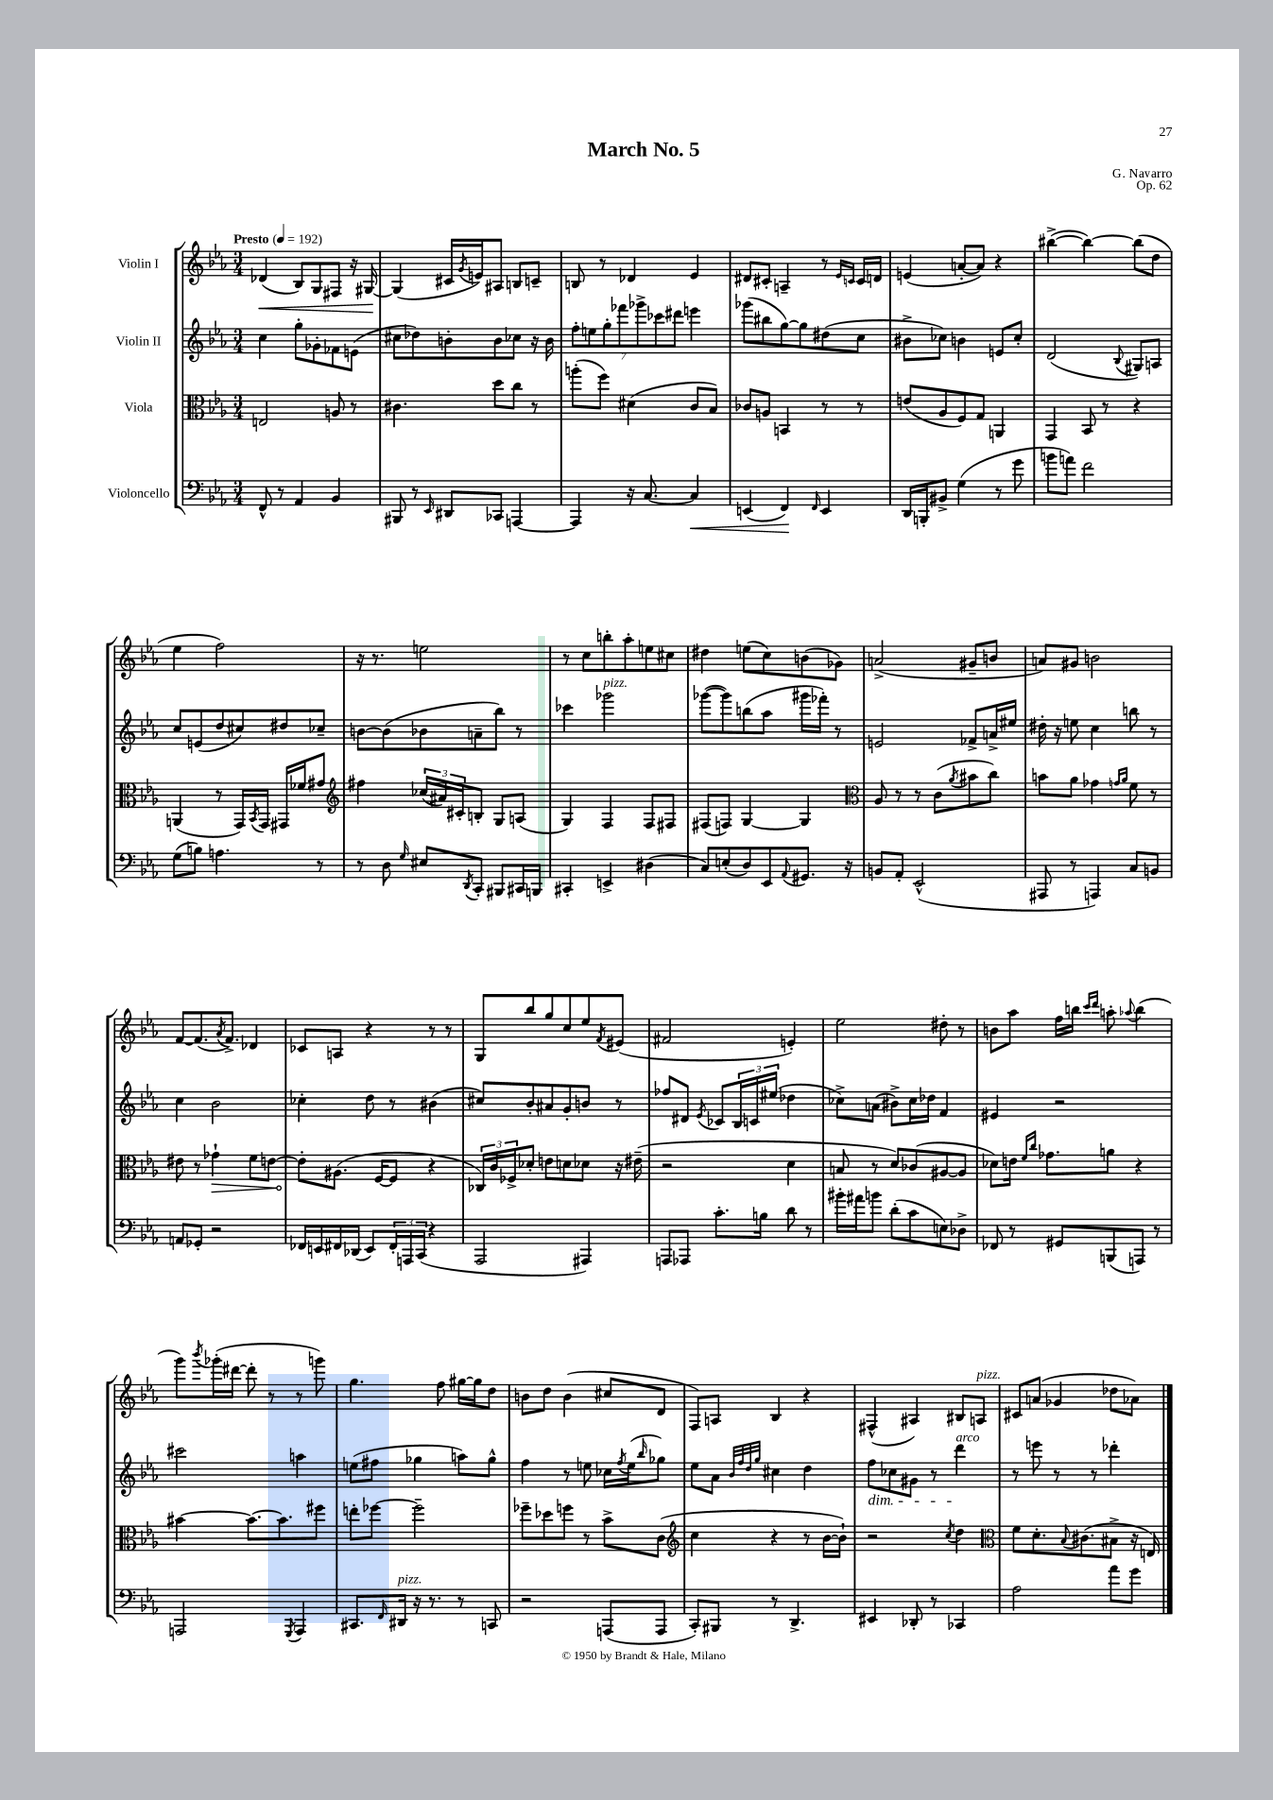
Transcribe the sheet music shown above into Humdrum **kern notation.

**kern	**dynam	**kern	**dynam	**kern	**kern	**dynam
*part4	*part4	*part3	*part3	*part2	*part1	*part1
*staff4	*staff4	*staff3	*staff3	*staff2	*staff1	*staff1
*I"Violoncello	*	*I"Viola	*	*I"Violin II	*I"Violin I	*
*clefF4	*	*clefC3	*	*clefG2	*clefG2	*
*k[b-e-a-]	*	*k[b-e-a-]	*	*k[b-e-a-]	*k[b-e-a-]	*
*M3/4	*	*M3/4	*	*M3/4	*M3/4	*
*MM192	*	*MM192	*	*MM192	*MM192	*
=1	=1	=1	=1	=1	=1	=1
!	!	!	!	!	!LO:TX:a:B:t=Presto	!
!	!	!	!	!	!	!LO:HP:b
8FF^^/	.	2En/	.	4cc\	(4d-X/	<
8r	.	.	.	.	.	.
4AA-/	.	.	.	8gg'\L	8B-/L)	.
.	.	.	.	8g-X'\	8G/	.
4BB-/	.	8An/	.	8f-X\	8F#X/J	.
.	.	8r	.	(8en\J	16r	.
.	.	.	.	.	[16G#X/	.
.	.	.	.	.	.	[
=2	=2	=2	=2	=2	=2	=2
8BBB#X/	.	4.c#X\	.	8cc#X\L	(4G#/]	.
8r	.	.	.	8dd-X\)	.	.
16qqEE-/	.	.	.	.	.	.
8DD#X/L	.	.	.	8bn'\	16c#X/LL	.
.	.	.	.	.	8qg/	.
.	.	.	.	.	16en/J)	.
8CC-X/J	.	8dd\L	.	8b\	8A#X/J	.
[4AAAn/	.	8cc\J	.	8cc-X\J	8Bn/L	.
.	.	8r	.	16r	8cn~/J	.
.	.	.	.	16b\	.	.
=3	=3	=3	=3	=3	=3	=3
4AAA/]	.	(8aan'\L	.	14ff'\L	8Bn/	.
.	.	.	.	14een\	.	.
.	.	8ff\J)	.	.	8r	.
.	.	.	.	14gg'\	.	.
.	.	.	.	14fff-X\	.	.
16r	.	(4d#X\	.	.	4d-X/	.
.	.	.	.	14ggg-X^\	.	.
[8.C/	.	.	.	.	.	.
.	.	.	.	14ccc-X\	.	.
.	.	.	.	14ddd#X\J	.	.
!	!LO:HP:b	!	!	!	!	!
4C/]	<	8c/L	.	4eeen\	4e-/	.
.	.	8B-/J)	.	.	.	.
=4	=4	=4	=4	=4	=4	=4
(4EEn/	.	8c-X/L	.	(8ggg-X\L	8d#X/L	.
.	.	8An/J	.	8bb#X\	8c#X'/J	.
4FF/)	.	4BBn/	.	[8gg\)	4An~/	.
.	.	.	.	8gg\]	.	.
16qqFF/	.	.	.	.	.	.
4EE/	[	8r	.	(8dd#X\	8r	.
.	.	.	.	.	16qqe-/LL	.
.	.	.	.	.	16qqcn/JJ	.
.	.	8r	.	8cc\J	16c/LL	.
.	.	.	.	.	16dn/JJ	.
=5	=5	=5	=5	=5	=5	=5
16DD/LL	.	(8en/L	.	8b#X^\L	(4en/	.
16BBBn'/J	.	.	.	.	.	.
8BB#X^/J	.	8A-/	.	8cc-X\J)	.	.
(4G\	.	8F/)	.	4bn\	[8an'/L	.
.	.	8G/J	.	.	8a/J])	.
8r	.	4AAn/	.	8en/L	4r	.
8g\	.	.	.	8cc-'/J	.	.
=6	=6	=6	=6	=6	=6	=6
8bn\L	.	4GG/	.	(2d/	([4bb#X^\	.
8an\J)	.	.	.	.	.	.
2f\	.	8BB-/	.	.	4bb#\_)	.
.	.	8r	.	.	.	.
.	.	.	.	8qqB-/	.	.
.	.	4r	.	8G#X/L)	(8bb#\L]	.
.	.	.	.	8An/J	8dd\J	.
!!LO:LB:g=z
=7	=7	=7	=7	=7	=7	=7
(8G\L	.	(4AAn/	.	8cc/L	4ee-\	.
8Bn\J)	.	.	.	(8en/	.	.
4.An\	.	8r	.	8dd/	2ff\)	.
.	.	16GG/LL)	.	8cc#X/)	.	.
.	.	8qBB-/	.	.	.	.
.	.	16GG/JJ	.	.	.	.
.	.	16GG#X/LL	.	8dd#X/	.	.
.	.	16f-X/J	.	.	.	.
8r	.	8g#X/J	.	8cc-X~/J	.	.
=8	=8	=8	=8	=8	=8	=8
*	*	*clefG2	*	*	*	*
8r	.	4ff#X\	.	[8bn\L	16r	.
.	.	.	.	.	8.r	.
8D\	.	.	.	(8b\]	.	.
16qqG/	.	.	.	.	.	.
8E#X/L	.	(24cc-X/LL	.	8b-X\	2een\	.
.	.	24a#X/)	.	.	.	.
.	.	24c#X'/J	.	.	.	.
8qDD/	.	.	.	.	.	.
8CC'/J	.	8Bn'/J	.	8an~\	.	.
8BBB#X/L	.	8G/L	.	8bb-\J)	.	.
16CC#X/L	.	(8An/J	.	8r	.	.
16BBBn/JJ	.	.	.	.	.	.
=9	=9	=9	=9	=9	=9	=9
4CC#X'/	.	4G/)	.	4ccc-X\	8r	.
.	.	.	.	.	8cc\L	.
!	!	!	!	!LO:TX:a:i:t=pizz.	!	!
4EEn^/	.	4F/	.	2ggg-X\	8bbn'\	.
.	.	.	.	.	8aa-'\	.
(4D#X\	.	8F/L	.	.	8een\	.
.	.	8F#X/J	.	.	8cc#X\J	.
=10	=10	=10	=10	=10	=10	=10
8C/L)	.	(8F#X/L	.	([8ggg-X\L	4dd#X\	.
(8En'/	.	8Fn/J)	.	8ggg-\])	.	.
8D/)	.	[4G/	.	(8bbn\	(8een\L	.
8EE-/	.	.	.	8aa-\J	8cc\)	.
8qqAA-/	.	.	.	.	.	.
8.GG#X/J	.	4G/]	.	16ggg#X\LL	(8bn\	.
.	.	.	.	16fff-X'\JJ)	.	.
.	.	.	.	8r	8g-X\J)	.
16r	.	.	.	.	.	.
=11	=11	=11	=11	=11	=11	=11
*	*	*clefC3	*	*	*	*
8BBn/L	.	8A-/	.	2en/	(2an^/	.
8AA-'/J	.	8r	.	.	.	.
(2EE-^^/	.	8r	.	.	.	.
.	.	(8c\L	.	.	.	.
.	.	8qa-/	.	.	.	.
.	.	8b#X\	.	8f-X^/L	8g#X~/L	.
.	.	8cc\J)	.	16an^/L	8bn/J	.
.	.	.	.	16ee#X/JJ	.	.
=12	=12	=12	=12	=12	=12	=12
8AAA#X/	.	8bn\L	.	16dd#X'\	8an/L)	.
.	.	.	.	16r	.	.
8r	.	8a-\J	.	8een\	8g#X/J	.
4AAAn/)	.	4g-X\	.	4cc\	2bn\	.
.	.	16qqgn/LL	.	.	.	.
.	.	16qqa-/JJ	.	.	.	.
8C/L	.	8f\	.	8bbn\	.	.
8BBn/J	.	8r	.	8r	.	.
!!LO:LB:g=z
=13	=13	=13	=13	=13	=13	=13
8AAn/L	.	8e#X\	.	4cc\	[8f/L	.
8GG-X'/J	.	8r	.	.	(8.f/]	.
!	!	!	!LO:HP:b	!	!	!
2r	.	4g-X`\	>	2b-\	.	.
.	.	.	.	.	8qa-/	.
.	.	.	.	.	8.f^/J)	.
.	.	8f\L	.	.	4d-X/	.
.	.	[8en\J	.	.	.	.
=14	=14	=14	=14	=14	=14	=14
16FF-X/LL	.	8e'\L]	.	4cc-X'\	8c-X/L	.
16EEn/	.	.	.	.	.	.
16FF#X/	.	(8.A#X\J	]	.	8An/J	.
(16DD-X/JJ	.	.	.	.	.	.
8EE/L)	.	.	.	8dd\	4r	.
.	.	[16F/KL	.	.	.	.
24FF#'/L	.	8F/J]	.	8r	.	.
24AAAn/	.	.	.	.	.	.
(24CC/JJ	.	.	.	.	.	.
4r	.	4r	.	(4b#X\	8r	.
.	.	.	.	.	8r	.
=15	=15	=15	=15	=15	=15	=15
2AAA-/	.	24C-X/LL)	.	8cc#X/L)	8G/L	.
.	.	24c/	.	.	.	.
.	.	24F-X^/J	.	.	.	.
.	.	8d-X'/J	.	8b-'/	8bb-/	.
.	.	8en\L	.	8a#X/	8gg/	.
.	.	8dn\	.	8g'/	8cc/	.
4AAA#X/)	.	8d-X\J	.	8bn/J	8ee-/	.
.	.	.	.	.	8qf/	.
.	.	16r	.	8r	(8e#X/J	.
.	.	(16e#X~\	.	.	.	.
=16	=16	=16	=16	=16	=16	=16
8AAAn/L	.	2r	.	8ff-X/L	2f#X/	.
8AAA-X/J	.	.	.	8d#X/J	.	.
.	.	.	.	8qe-/	.	.
8.c'\L	.	.	.	8c-X/L	.	.
.	.	.	.	24B-/L	.	.
.	.	.	.	24cn/	.	.
16Bn\Jk	.	.	.	.	.	.
.	.	.	.	(24ee#X/JJ	.	.
8d\	.	4d\	.	4dd-X\	4en'/)	.
8r	.	.	.	.	.	.
=17	=17	=17	=17	=17	=17	=17
16b#X'\LL	.	8Bn/	.	8cc-X^\L)	2ee-\	.
16a#X\J	.	.	.	.	.	.
8bn\J	.	8r	.	(8an\J	.	.
(8d'\L	.	8d/L)	.	8b#X^\L)	.	.
8c\	.	(8c-X/	.	16cc-\L	.	.
.	.	.	.	16dd-X\JJ	.	.
8En\)	.	[8A#X/	.	4f/	8dd#X'\	.
8D-X^\J	.	8A#/J]	.	.	8r	.
=18	=18	=18	=18	=18	=18	=18
8FF-X/	.	8d-X\L)	.	4e#X/	8bn\L	.
8r	.	16en\Jk	.	.	8aa-\J	.
.	.	16qqf/LL	.	.	.	.
.	.	16qqcc/JJ	.	.	.	.
.	.	8.g-X\L	.	.	.	.
8GG#X/L	.	.	.	2r	16ff\LL	.
.	.	.	.	.	16bbn\JJ	.
.	.	.	.	.	16qqccc/LL	.
.	.	.	.	.	16qqddd/JJ	.
(8BBBn/	.	8an\J	.	.	8aan'\	.
.	.	.	.	.	8qqaa-X/	.
8AAAn/J)	.	4r	.	.	(4bb\	.
8r	.	.	.	.	.	.
!!LO:LB:g=z
=19	=19	=19	=19	=19	=19	=19
2AAAn/	.	[4b#X\	.	2ccc#X\	8ggg\L)	.
.	.	.	.	.	8qbbb-/	.
.	.	.	.	.	(16ggg-X'\L	.
.	.	.	.	.	[16ddd#X\JJ	.
.	.	8.b#\L_	.	.	8ddd#'\]	.
.	.	.	.	.	8r	.
.	.	8.b#\]	.	.	.	.
8qGGG/	.	.	.	.	.	.
4AAA/	.	.	.	4aan\	8r	.
.	.	8ff#X\J	.	.	8gggn\)	.
=20	=20	=20	=20	=20	=20	=20
8.CC#X/L	.	8een'\L	.	(8een\L	4.gg\	.
.	.	[8ff-X\J	.	8ff#X\J	.	.
16qqFF/	.	.	.	.	.	.
!LO:TX:a:i:t=pizz.	!	!	!	!	!	!
16DD#X/Jk	.	.	.	.	.	.
16r	.	2ff-~\]	.	4gg-X\	.	.
8.r	.	.	.	.	.	.
.	.	.	.	.	8ff\	.
8r	.	.	.	8aan\L)	[16gg#X\LL	.
.	.	.	.	.	16gg#\J]	.
8CCn/	.	.	.	8gg-^^\J	8dd\J	.
=21	=21	=21	=21	=21	=21	=21
2r	.	8ff-X~\L	.	4ff\	8bn\L	.
.	.	8dd-X\	.	.	8dd\J	.
.	.	8ffn\J	.	8r	(4b\	.
.	.	8r	.	8een\	.	.
(8AAAn/L	.	8b-^\L	.	16cc-X\LL	8cc#X/L	.
.	.	.	.	8qff/	.	.
.	.	.	.	(16ee\J	.	.
.	.	.	.	16qqbb-/	.	.
8AAA/J	.	(8c\J	.	8gg-X\J)	8d/J	.
=22	=22	=22	=22	=22	=22	=22
*	*	*clefG2	*	*	*	*
8CC'/L)	.	4cc\	.	8ee-\L	8F/L)	.
8BBB#X/J	.	.	.	8a-\J	8An/J	.
.	.	.	.	32qqb-/LLL	.	.
.	.	.	.	32qqff/	.	.
.	.	.	.	32qqdd/	.	.
.	.	.	.	32qqgg/JJJ	.	.
8r	.	4r	.	4cc#X\	4B-/	.
4.DD^/	.	.	.	.	.	.
.	.	8r	.	4dd\	4r	.
.	.	[16b-\LL	.	.	.	.
.	.	16b-`\JJ])	.	.	.	.
=23	=23	=23	=23	=23	=23	=23
!	!	!	!	!LO:TX:b:i:t=dim.	!	!
4EE#X/	.	2r	.	8ff\L	(4F#X^^/	.
.	.	.	.	8cc-X\	.	.
8DD-X'/	.	.	.	8g#X\J	4A#X/)	.
8r	.	.	.	8r	.	.
.	.	8qcc/	.	.	.	.
!	!	!	!	!LO:TX:a:i:t=arco	!	!
4CC-X/	.	4dd\	.	4ddd\	8B#X/L	.
!	!	!	!	!	!LO:TX:a:i:t=pizz.	!
.	.	.	.	.	8An/J	.
=24	=24	=24	=24	=24	=24	=24
*	*	*clefC3	*	*	*	*
2A-\	.	8f\L	.	8r	8c#X/L	.
.	.	8.d'\	.	8eeen\	(8an/J	.
.	.	.	.	8r	4g-X/	.
.	.	8qqB-/	.	.	.	.
.	.	(8.c#X\	.	.	.	.
.	.	.	.	8r	.	.
8a-\L	.	8B#X^\J	.	4ddd-X'\	8dd-X\L	.
8g\J	.	16r	.	.	8a-X\J)	.
.	.	16En/)	.	.	.	.
==	==	==	==	==	==	==
*-	*-	*-	*-	*-	*-	*-
